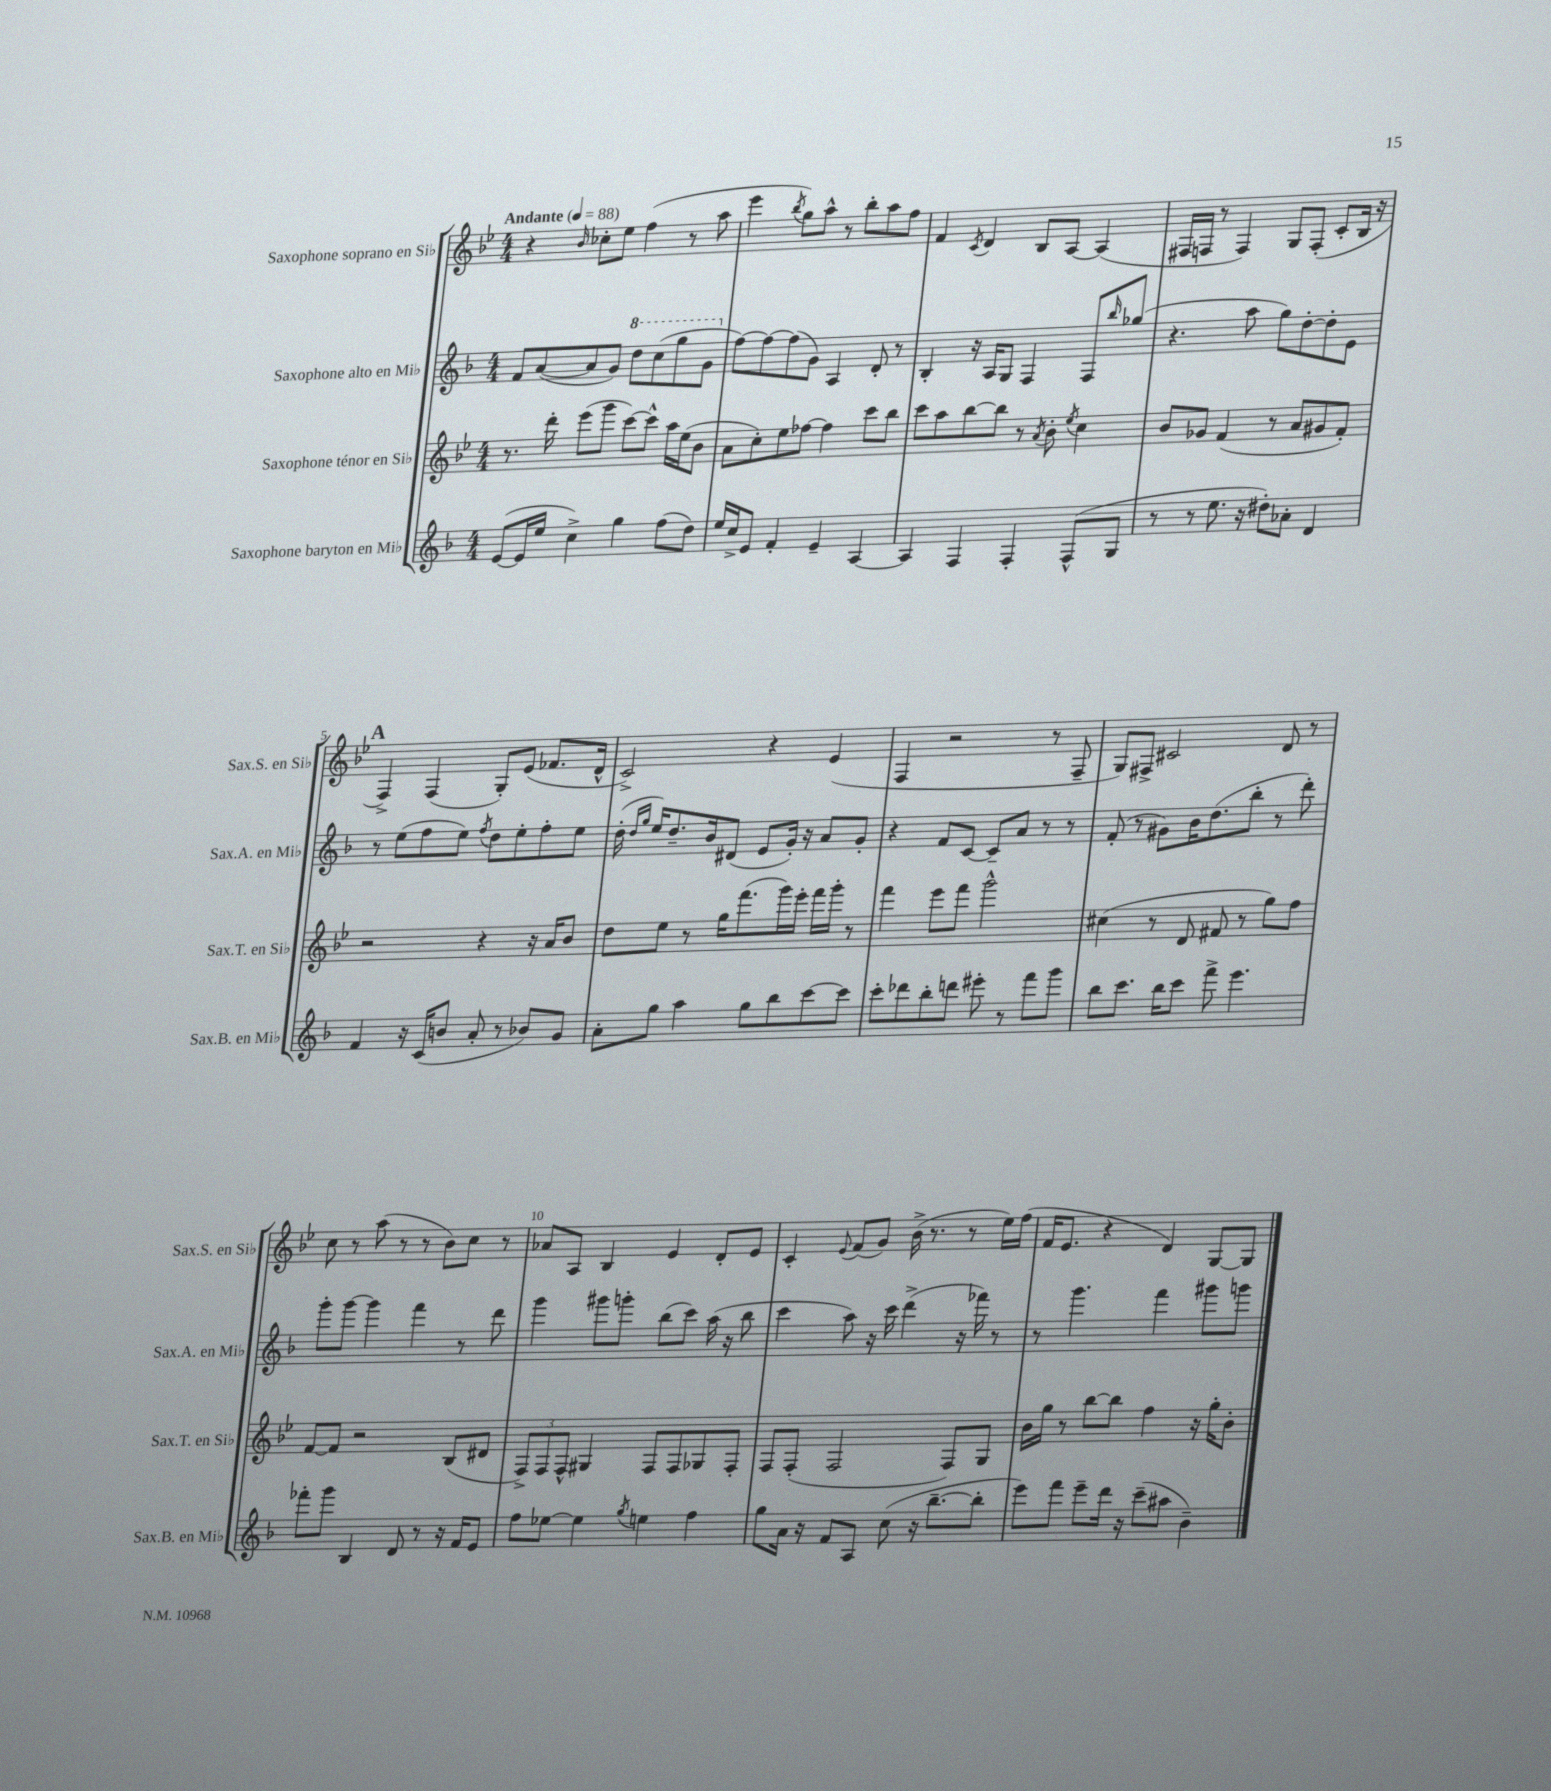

**kern	**kern	**kern	**kern
*part4	*part3	*part2	*part1
*staff4	*staff3	*staff2	*staff1
*I"Saxophone baryton en Mi♭	*I"Saxophone ténor en Si♭	*I"Saxophone alto en Mi♭	*I"Saxophone soprano en Si♭
*I'Sax.B. en Mi♭	*I'Sax.T. en Si♭	*I'Sax.A. en Mi♭	*I'Sax.S. en Si♭
*clefG2	*clefG2	*clefG2	*clefG2
*k[b-]	*k[b-e-]	*k[b-]	*k[b-e-]
*M4/4	*M4/4	*M4/4	*M4/4
*MM88	*MM88	*MM88	*MM88
=1	=1	=1	=1
!	!	!	!LO:TX:a:B:t=Andante
([8e/L	8.r	8f/L	4r
16e/L]	.	([8a/	.
16ee/JJ	16ddd'\	.	.
.	.	.	16qqb-/
4cc^\)	(8eee-\L	8a/]	8cc-X'\L
.	8ggg\J	8g/J)	8ee-\J
*	*	*8va	*
4gg\	[8ccc\L)	8ddd\L	(4ff\
.	8ccc^^\J]	(8ccc\	.
(8ff\L	16aa\LL	8ggg\	8r
.	(16ee-\J	.	.
8dd\J)	8b-\J	8gg\J	8aa\
=2	=2	=2	=2
*	*	*X8va	*
16ee/LL	8a\L	[8ff\L)	4eee-\
16cc^/J	.	.	.
8e/J	8cc'\)	8ff\_	.
.	.	.	8qbb-/
4f'/	8ee-\	(8ff\]	8gg\L)
.	[8ff-X\J	8g\J)	8aa^^\J
4e~/	4ff-\]	4A/	8r
.	.	.	8bb-'\L
[4A/	8ccc\L	8d'/	8aa\
.	8bb-\J	8r	8ff\J
=3	=3	=3	=3
4A/]	8ccc\L	4B-'/	4f/
.	8aa\	.	.
.	.	.	8qc/
4F/	[8bb-\	16r	4d/
.	.	16A/KL	.
.	8bb-\J]	8G/J	.
4F'/	8r	4F/	8B-/L
.	8qa/	.	.
.	8b-'\	.	[8A/J
.	8qee-/	.	.
(8F^^/L	4cc\	8F/L	(4A/]
.	.	16qqbb-/	.
8G/J	.	(8gg-X/J	.
=4	=4	=4	=4
8r	8b-/L	4.r	16F#X/LL
.	.	.	16Fn/JJ
8r	8g-X/J	.	8r
8.ee\	(4f/	.	4F/)
.	.	8aa\	.
16r	.	.	.
8dd#X'\L)	8r	8gg\L)	8G/L
8a-X'\J	8a/L	[8dd'\	(8F'/J
4d/	8g#X/	8dd'\]	8c'/L
.	8f'/J)	8e\J	16B-/Jk
.	.	.	16r
!!LO:LB:g=z
!!LO:REH:place=s1:t=A
=5	=5	=5	=5
4f/	2r	8r	4F^/)
.	.	(8ee\L	.
16r	.	8ff\	(4F/
(16c/KL	.	.	.
8bn/J	.	8ee\J)	.
.	.	8qff/	.
8a'/	4r	8dd\L	8G'/L)
8r	.	8ee'\	(8e-/J
8b-X/L)	16r	8ff'\	8.f-X/L
.	16a/KL	.	.
8g/J	8b-/J	8ee\J	.
.	.	.	16d^^/Jk
=6	=6	=6	=6
8a'\L	8dd\L	(16dd'\	2c^/)
.	.	16qqdd/LL	.
.	.	16qqgg/JJ	.
.	.	16ee/KL)	.
8gg\J	8ee-\J	8.dd~/	.
4aa\	8r	.	.
.	.	16b-/k	.
.	16gg\KL	(8d#X/J	.
.	(8.fff\	.	.
8gg\L	.	8e/L	4r
8bb-\	16ggg\L)	16g'/Jk)	.
.	16eee-'\JJ	16r	.
[8ccc\	16fff\LL	8a/L	(4e-/
.	16ggg'\JJ	.	.
8ccc\J]	8r	8g'/J	.
=7	=7	=7	=7
8ccc'\L	4fff\	4r	4F/
8ddd-X\	.	.	.
8bb-'\	8eee-\L	8f/L	2r
8dddn\J	8fff\J	[8c/J	.
8eee#X'\	2ggg^^\	8c~/L]	.
8r	.	8a/J	.
8fff\L	.	8r	8r
8ggg\J	.	8r	8F~/
=8	=8	=8	=8
8bb-\L	(4cc#X\	(8f'/	8G/L)
8.ccc\J	.	8r	8F#X^/J
.	8r	8g#X\L)	2c#X/
16bb-\KL	.	.	.
8ccc\J	8d/	16b-\K	.
.	.	(8.dd\	.
8fff^\	8f#X/	.	.
4.eee\	8r	8bb-'\J	.
.	8gg\L)	8r	8d/
.	8ff\J	8ddd'\)	8r
!!LO:LB:g=z
=9	=9	=9	=9
8fff-X'\L	[8f/L	8ggg'\L	8cc\
8ggg\J	8f/J]	[8ggg\J	8r
4B-/	2r	4ggg\]	(8aa\
.	.	.	8r
8d/	.	4fff\	8r
8r	.	.	8b-\L)
16r	(8B-/L	8r	8cc\J
16f/KL	.	.	.
8e/J	8d#X/J	8ddd\	8r
=10	=10	=10	=10
8ff\L	12F^/L)	4ggg\	8a-X/L
.	12F/	.	.
[8ee-X\J	.	.	8A/J
.	12F^^/J	.	.
4ee-\]	4G#X/	8ggg#X\L	4B-/
.	.	8gggn'\J	.
8qgg/	.	.	.
4een\	8F/L	(8bb-\L	4e-/
.	8F/	8ccc\J)	.
4ff\	8G-X/	(16aa\	8d'/L
.	.	16r	.
.	8F'/J	8bb-\	8e-/J
=11	=11	=11	=11
8gg\L	8F/L	4ccc\	4c'/
16a\Jk	(8F'/J	.	.
16r	.	.	.
.	.	.	8qqe-/
8f/L	2F/	8aa\)	(8f/L
8A/J	.	16r	8g/J)
.	.	16ccc\	.
(8cc\	.	(4ddd^\	(16b-^\
.	.	.	8.r
16r	.	.	.
[8.bb-~\L	.	.	.
.	8F/L)	16r	8r
.	.	16fff-X\)	.
8bb-'\J]	8G/J	8r	16ee-\LL)
.	.	.	(16ff\JJ
=12	=12	=12	=12
8eee\L)	16b-\LL	8r	16f/KL
.	16gg\JJ	.	8.e-/J
8fff\J	8r	4.ggg\	.
8eee~\L	[8bb-\L	.	4r
16ddd\Jk	8bb-\J]	.	.
16r	.	.	.
(8ccc~\L	4ff\	4fff\	4d/)
8aa#X\J	.	.	.
4b-~\)	16r	8ggg#X\L	[8G/L
.	16gg'\KL	.	.
.	8b-'\J	8gggn\J	8G/J]
==	==	==	==
*-	*-	*-	*-
